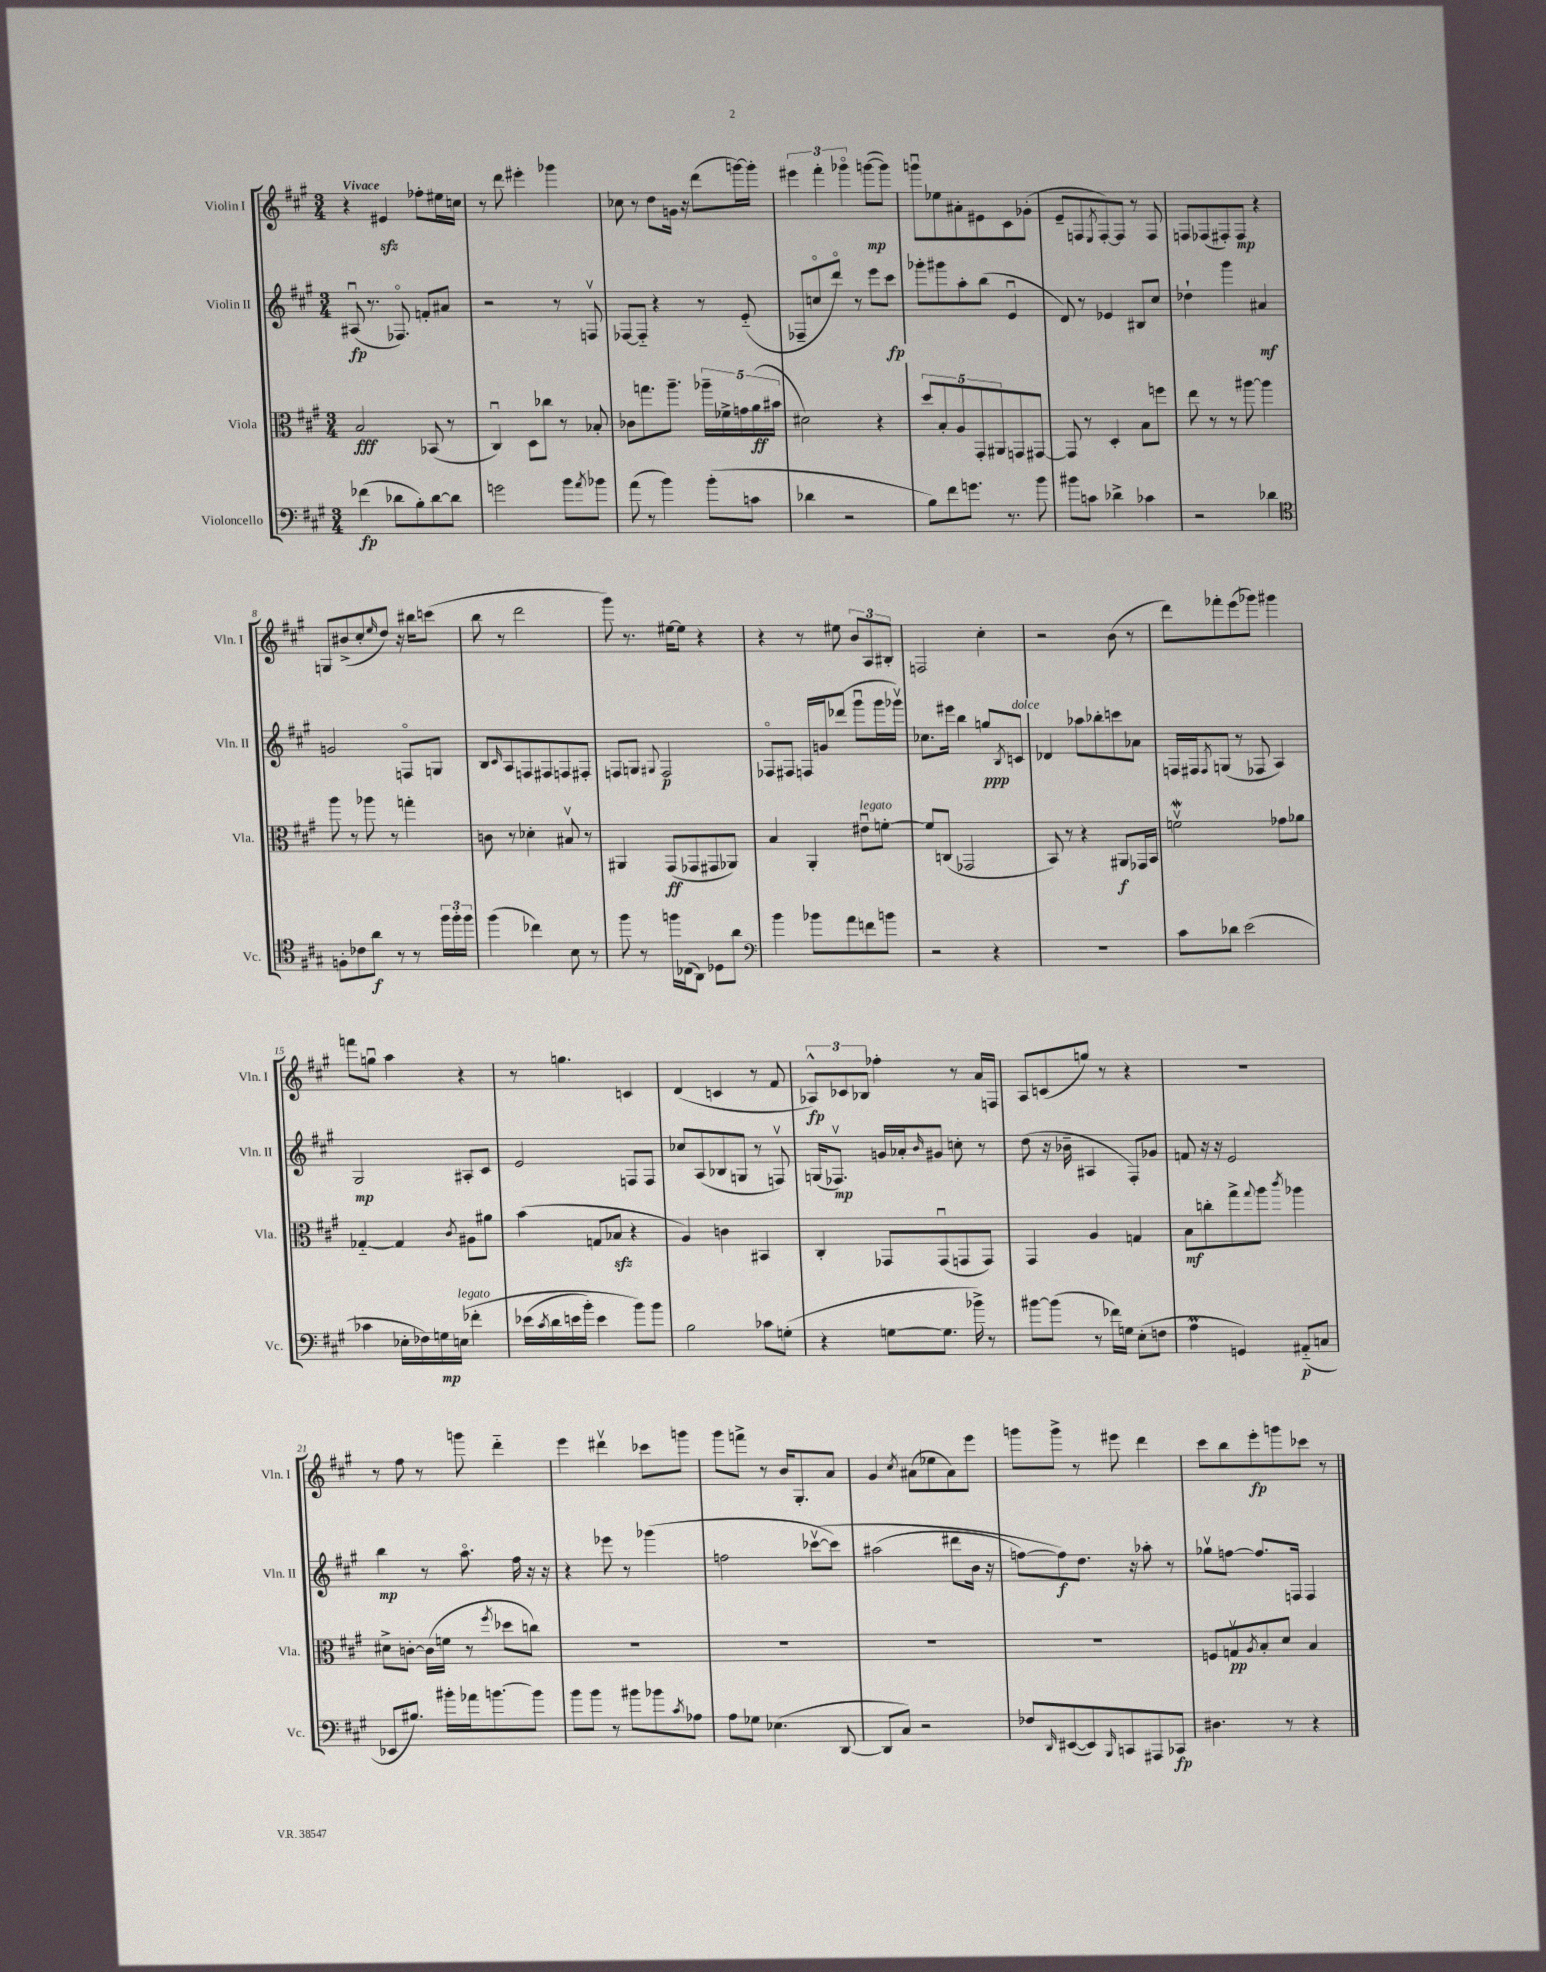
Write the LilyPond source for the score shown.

<<
\new StaffGroup <<
\new Staff = "s0" \with { instrumentName = "Violin I" shortInstrumentName = "Vln. I" } {
    \clef treble \key a \major \numericTimeSignature \time 3/4 \tempo "Vivace"
    r4 eis'4\sfz fes''8-. eis''16 c''16 |
    r8 d'''8 eis'''4-. ges'''4 |
    ces''8 r8 d''8 g'16 r16 d'''8( g'''16~) g'''16-. |
    \tuplet 3/2 { eis'''4 fis'''4-. ges'''4\flageolet } g'''8~\mp( g'''8) |
    g'''8\downbow ees''8 ais'8-. eis'8 cis'8 ges'8-.( |
    e'8-- f8 \acciaccatura { e8 } f8~-.) f8 r8 f8 |
    f8 fes8( fis8-.) fis8\mp r4 |
    g8 bis'8->( cis''8-. \grace { e''16 } d''8) r16 bis''16 c'''8( |
    b''8 r8 d'''2 |
    gis'''8) r8. eis''16~ eis''8 r4 |
    r4 r8 eis''8 \tuplet 3/2 { b'8 a8 bis8-. } |
    f2 cis''4-. |
    r2 b'8( r8 |
    d'''8) fes'''8-. e'''8( ges'''8) gis'''4 |
    f'''8 g''8\downbow a''4 r4 |
    r8 g''4. c'4 |
    d'4( c'4 r8 fis'8 |
    \tuplet 3/2 { aes8-^\fp) ces'8 bes8 } fes''4-. r8 a'16 f16 |
    a8 c'8( g''8) r8 r4 |
    R2. |
    r8 fis''8 r8 g'''8 d'''4-_ |
    e'''4 dis'''4\upbow ces'''8 g'''8 |
    gis'''8 f'''8-> r8 b'16 gis8.-. a'8 |
    gis'4 \acciaccatura { cis''8 } ais'8( ees''8 ais'8) e'''8 |
    g'''8 g'''8-> r8 eis'''8 d'''4 |
    cis'''8 b''8 e'''8-.\fp g'''8 ces'''8 r8 \bar "|." |
}
\new Staff = "s1" \with { instrumentName = "Violin II" shortInstrumentName = "Vln. II" } {
    \clef treble \key a \major \numericTimeSignature \time 3/4
    ais8\downbow\fp( r8. fes8.\flageolet) f'8-. ais'8 |
    r2 r8 f8\upbow |
    fes8~ fes8-_ r4 r8 e'8-_( |
    fes8-- c''8\flageolet d'''8\flageolet) r8 e'''8 cis'''8\fp |
    ges'''8-. gis'''8 a''8-. b''8( e'4\downbow |
    d'8) r8 ees'4 bis8 cis''8 |
    des''4-! gis'''4 ais'4\mf |
    g'2 f8\flageolet g8 |
    b8 \grace { cis'16 } a8 f8 fis8 f8 fis8-. |
    f8 g8 \appoggiatura { gis8 } f2\p |
    fes8\flageolet fis8 f16 g'16 des'''8( gis'''8\downbow gis'''16 ges'''16\upbow) |
    ces''8. eis'''16 b''4 g''8\ppp \acciaccatura { b8 } c'8^\markup { \italic "dolce" } |
    des'4 aes''8 bes''8-. c'''8 aes'8 |
    f16 fis16 \acciaccatura { fis8 } g8( r8 fes8 a4) |
    gis2\mp ais8-. cis'8 |
    e'2 f8 f8 |
    ces''8 a8( bes8 g8 r8 f8\upbow) |
    g16( fes8.\upbow\mp) g'16 aes'16-. \grace { b'16 } gis'8 c''8-. r8 |
    d''8( r16 bes'16-- ais4 fis8-.) ges'8 |
    f'8 r16 r16 e'2 |
    b''4\mp r8 a''8.\flageolet fis''16 r16 r16 |
    r4 ees'''8 r8 ges'''4( |
    f''2 ces'''8~\upbow\( ces'''8) |
    ais''2( dis'''8 b'16 r16 |
    f''8~) f''8\f\) d''8. r16 aes''8-. r8 |
    ges''8\upbow f''8~ f''8. f16 f4 \bar "|." |
}
\new Staff = "s2" \with { instrumentName = "Viola" shortInstrumentName = "Vla." } {
    \clef alto \key a \major \numericTimeSignature \time 3/4
    b2\fff bes,8( r8 |
    cis4\downbow) d8 ces''8 r8 bes8-. |
    ces'8 g''8. a''8.-- \tuplet 5/4 { aes''16-- fes'16-> g'16 a'16\ff( bis'16 } |
    dis'2) r4 |
    \tuplet 5/4 { d''8 b8-. a8 gis,8-. ais,8 } g,8 gis,8~ |
    gis,8 r8 d4-. b8 f''8 |
    e''8 r8 r8 ais''8~ ais''4 |
    a''8 r8 aes''8 r8 g''4-. |
    c'8 r8 des'4-. bis8\upbow r8 |
    ais,4 gis,8\ff( ges,8 gis,8 aes,8) |
    b4 a,4-. eis'8\downbow^\markup { \italic "legato" } f'8~-. |
    f'8 c8( ges,2 |
    b,8) r8 r4 ais,8\f ges,16 b,16 |
    f'2\upbow\mordent ges'8 aes'8 |
    ges4~-_ ges4 \acciaccatura { cis'8 } ais8 ais'8 |
    b'4( g8 bes8\sfz r4 |
    a4) c'4 bis,4 |
    cis4-. ges,8 ges,8\downbow( g,8 g,8) |
    gis,4 a4 g4 |
    b8\mf c''8-. gis''8-> \appoggiatura { gis''8 } a''8 \acciaccatura { cis'''8 } aes''4 |
    dis'8-> c'8~-. c'16( f'16 r8 \acciaccatura { fis''8 } des''8 c''8) |
    R2. |
    R2. |
    R2. |
    R2. |
    f8 g8\upbow\pp \acciaccatura { a8 } b8-. d'8 b4 \bar "|." |
}
\new Staff = "s3" \with { instrumentName = "Violoncello" shortInstrumentName = "Vc." } {
    \clef bass \key a \major \numericTimeSignature \time 3/4
    fes'4\fp( des'8 b8-.) des'8~ des'8 |
    g'2 b'8 \acciaccatura { a'8 } bes'8 |
    a'8( r8 b'4) b'8-.( c'8 |
    des'4 r2 |
    b8) fis'8 g'8. r8. b'8 |
    bis'8 c'8 des'4-> ces'4 |
    r2 des'4 |
    \clef tenor f8-. ces'8 a'8\f r8 r8 \tuplet 3/2 { fis''16 fis''16-. fis''16 } |
    fis''4( ces''4) b8 r8 |
    fis''8 r8 f''16 ces16( a,8) des8 a'8 |
    \clef bass b'4 bes'8 a'8 f'8 b'8 |
    r2 r4 |
    R2. |
    cis'8 des'8 e'2( |
    ces'4 ees16-. fes16) g16\mp e16^\markup { \italic "legato" }\( fes'4-. |
    ees'16( \acciaccatura { cis'8 } d'16 e'16 b'16-.) e'4 b'8\) b'8 |
    b2 ces'8 g8-.( |
    r4 g8~ g8. bes'16->) r8 |
    bis'8~ bis'8( r8 fes'16) g16 e8-.( f8 |
    a4\prall g,4) ais,8-_\p( c8 |
    ees,8 bis8.) bis'16-. aes'16 b'8.~ b'8 |
    b'8 b'8 r8 bis'8 bes'8 \acciaccatura { cis'8 } aes8 |
    a8 ges8 ees4.( d,8~ |
    d,8 cis8) r2 |
    fes8 \grace { d,16 } eis,8~( eis,8) \grace { b,,16 } c,8 ais,,8 ces,8\fp |
    dis4. r8 r4 \bar "|." |
}
>>
>>
